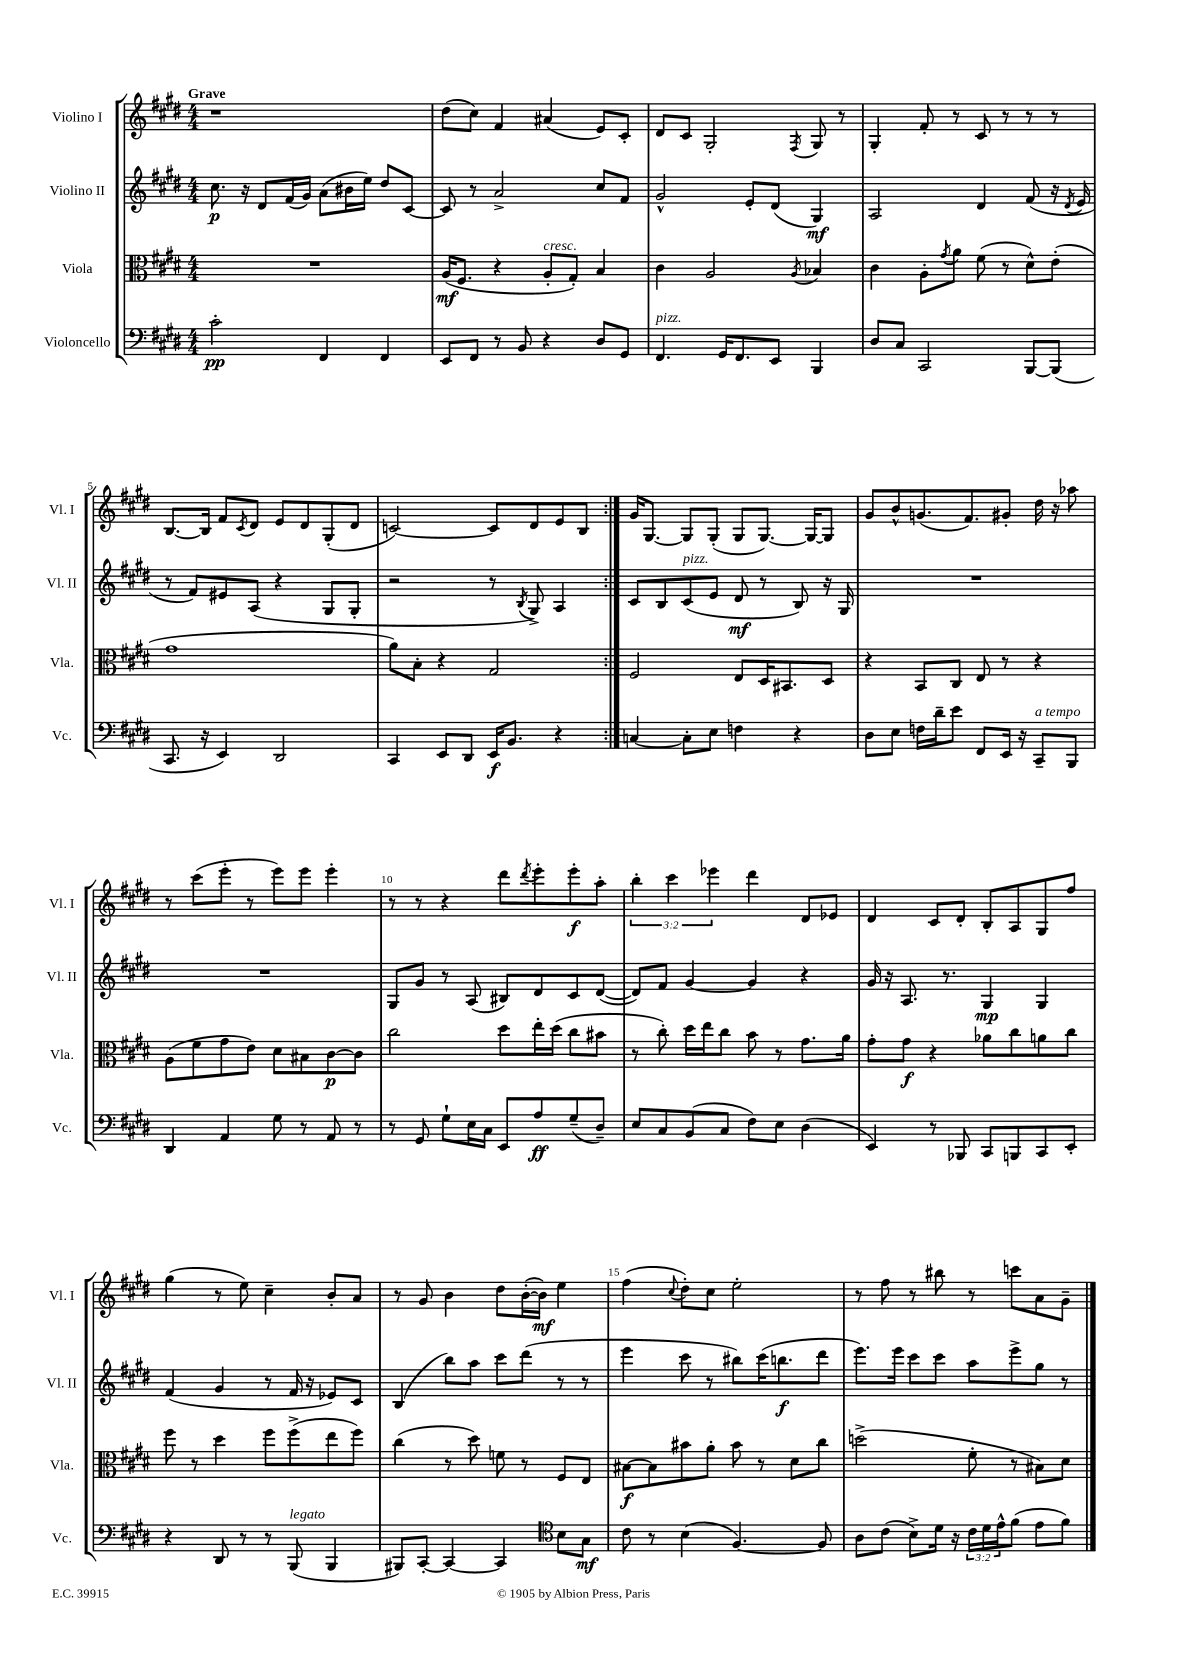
<<
\new StaffGroup <<
\new Staff = "s0" \with { instrumentName = "Violino I" shortInstrumentName = "Vl. I" } {
    \clef treble \key e \major \numericTimeSignature \time 4/4 \override Staff.TupletNumber.text = #tuplet-number::calc-fraction-text \tempo "Grave"
    \repeat volta 2 { r1 |
    dis''8( cis''8) fis'4 ais'4( e'8) cis'8-. |
    dis'8 cis'8 gis2-. \acciaccatura { fis8 } gis8 r8 |
    gis4-. fis'8-. r8 cis'8 r8 r8 r8 |
    b8.~ b16 fis'8 \acciaccatura { cis'8 } dis'8 e'8 dis'8 gis8-.( dis'8 |
    c'2~) c'8 dis'8 e'8 b8 | }
    gis'16 gis8.~ gis8 gis8-.( gis8 gis8.~) gis16~ gis8 |
    gis'8 b'8-^ g'8.( fis'8.) gis'8-. dis''16 r16 aes''8 |
    r8 cis'''8( e'''8-. r8 e'''8) e'''8 e'''4-. |
    r8 r8 r4 dis'''8 \acciaccatura { dis'''8 } e'''8-. e'''8-.\f a''8-. |
    \tuplet 3/2 { b''4-. cis'''4 ees'''4 } dis'''4 dis'8 ees'8 |
    dis'4 cis'8 dis'8-. b8-. a8 gis8 fis''8 |
    gis''4( r8 e''8) cis''4-- b'8-. a'8 |
    r8 gis'8 b'4 dis''8 b'16~-.( b'16\mf) e''4 |
    fis''4( \appoggiatura { cis''8 } dis''8-.) cis''8 e''2-. |
    r8 fis''8 r8 bis''8 r8 c'''8 a'8 gis'8-- \bar "|." |
}
\new Staff = "s1" \with { instrumentName = "Violino II" shortInstrumentName = "Vl. II" } {
    \clef treble \key e \major \numericTimeSignature \time 4/4
    \repeat volta 2 { cis''8.\p r16 dis'8 fis'16( gis'16) a'8( bis'16 e''16) dis''8 cis'8~ |
    cis'8 r8 a'2-> cis''8 fis'8 |
    gis'2-^ e'8-. dis'8( gis4\mf) |
    a2 dis'4 fis'8( r16 \acciaccatura { dis'8 } e'16 |
    r8 fis'8) eis'8 a8( r4 gis8 gis8-. |
    r2 r8 \acciaccatura { b8 } gis8->) a4 | }
    cis'8 b8 cis'8^\markup { \italic "pizz." }( e'8 dis'8\mf r8 b8) r16 gis16 |
    R1 |
    R1 |
    gis8 gis'8 r8 a8( bis8) dis'8 cis'8 dis'8~( |
    dis'8) fis'8 gis'4~ gis'4 r4 |
    gis'16 r16 a8. r8. gis4\mp gis4 |
    fis'4( gis'4 r8 fis'16 r16 ees'8) cis'8 |
    b4( b''8) a''8 cis'''8 dis'''8( r8 r8 |
    e'''4 cis'''8 r8 bis''8) cis'''16( b''8.\f dis'''8 |
    e'''8.) e'''16 cis'''8 cis'''8 a''8 e'''8-> gis''8 r8 \bar "|." |
}
\new Staff = "s2" \with { instrumentName = "Viola" shortInstrumentName = "Vla." } {
    \clef alto \key e \major \numericTimeSignature \time 4/4
    \repeat volta 2 { R1 |
    a16\mf( fis8. r4 a8-.^\markup { \italic "cresc." } gis8-.) b4 |
    cis'4 a2 \acciaccatura { a8 } bes4 |
    cis'4 a8-. \acciaccatura { gis'8 } a'8 fis'8( r8 dis'8-^) e'8-.( |
    gis'1 |
    a'8) b8-. r4 gis2 | }
    fis2 e8 dis16 bis,8. dis8 |
    r4 b,8 cis8 e8 r8 r4 |
    a8( fis'8 gis'8 e'8) dis'8 bis8 cis'8~\p cis'8 |
    cis''2 dis''8 e''16-. dis''16( cis''8 bis'8 |
    r8 cis''8-.) dis''16 e''16 cis''8 b'8 r8 gis'8. a'16 |
    gis'8-. gis'8\f r4 aes'8 cis''8 a'8 cis''8 |
    fis''8 r8 dis''4 fis''8 fis''8->( e''8 fis''8) |
    cis''4( r8 dis''8) f'8 r8 fis8 e8 |
    bis8~\f bis8 bis'8 a'8-. bis'8 r8 dis'8 cis''8 |
    d''2->( fis'8-. r8 bis8) dis'8 \bar "|." |
}
\new Staff = "s3" \with { instrumentName = "Violoncello" shortInstrumentName = "Vc." } {
    \clef bass \key e \major \numericTimeSignature \time 4/4 \override Staff.TupletNumber.text = #tuplet-number::calc-fraction-text
    \repeat volta 2 { cis'2-.\pp fis,4 fis,4 |
    e,8 fis,8 r8 b,8 r4 dis8 gis,8 |
    fis,4.^\markup { \italic "pizz." } gis,16 fis,8. e,8 b,,4 |
    dis8 cis8 cis,2 b,,8~ b,,8( |
    cis,8. r16 e,4) dis,2 |
    cis,4 e,8 dis,8 e,16\f b,8. r4 | }
    c4~ c8-. e8 f4 r4 |
    dis8 e8 f16 dis'16-- e'8 fis,8 e,16 r16 cis,8--^\markup { \italic "a tempo" } b,,8 |
    dis,4 a,4 gis8 r8 a,8 r8 |
    r8 gis,8 gis8-! e16 cis16 e,8 a8\ff gis8--( dis8--) |
    e8 cis8 b,8( cis8 fis8) e8 dis4( |
    e,4) r8 bes,,8 cis,8 b,,8 cis,8 e,8-. |
    r4 dis,8 r8 r8 b,,8^\markup { \italic "legato" }( b,,4 |
    bis,,8) cis,8~-. cis,4~ cis,4 \clef tenor b8 gis8\mf |
    cis'8 r8 b4( fis4.~) fis8 |
    a8 cis'8( b8->) dis'16 r16 \tuplet 3/2 { cis'16 dis'16 e'16-^ } fis'8( e'8 fis'8) \bar "|." |
}
>>
>>
\layout { \context { \Score \override BarNumber.break-visibility = ##(#f #t #t) barNumberVisibility = #(every-nth-bar-number-visible 5) } }
